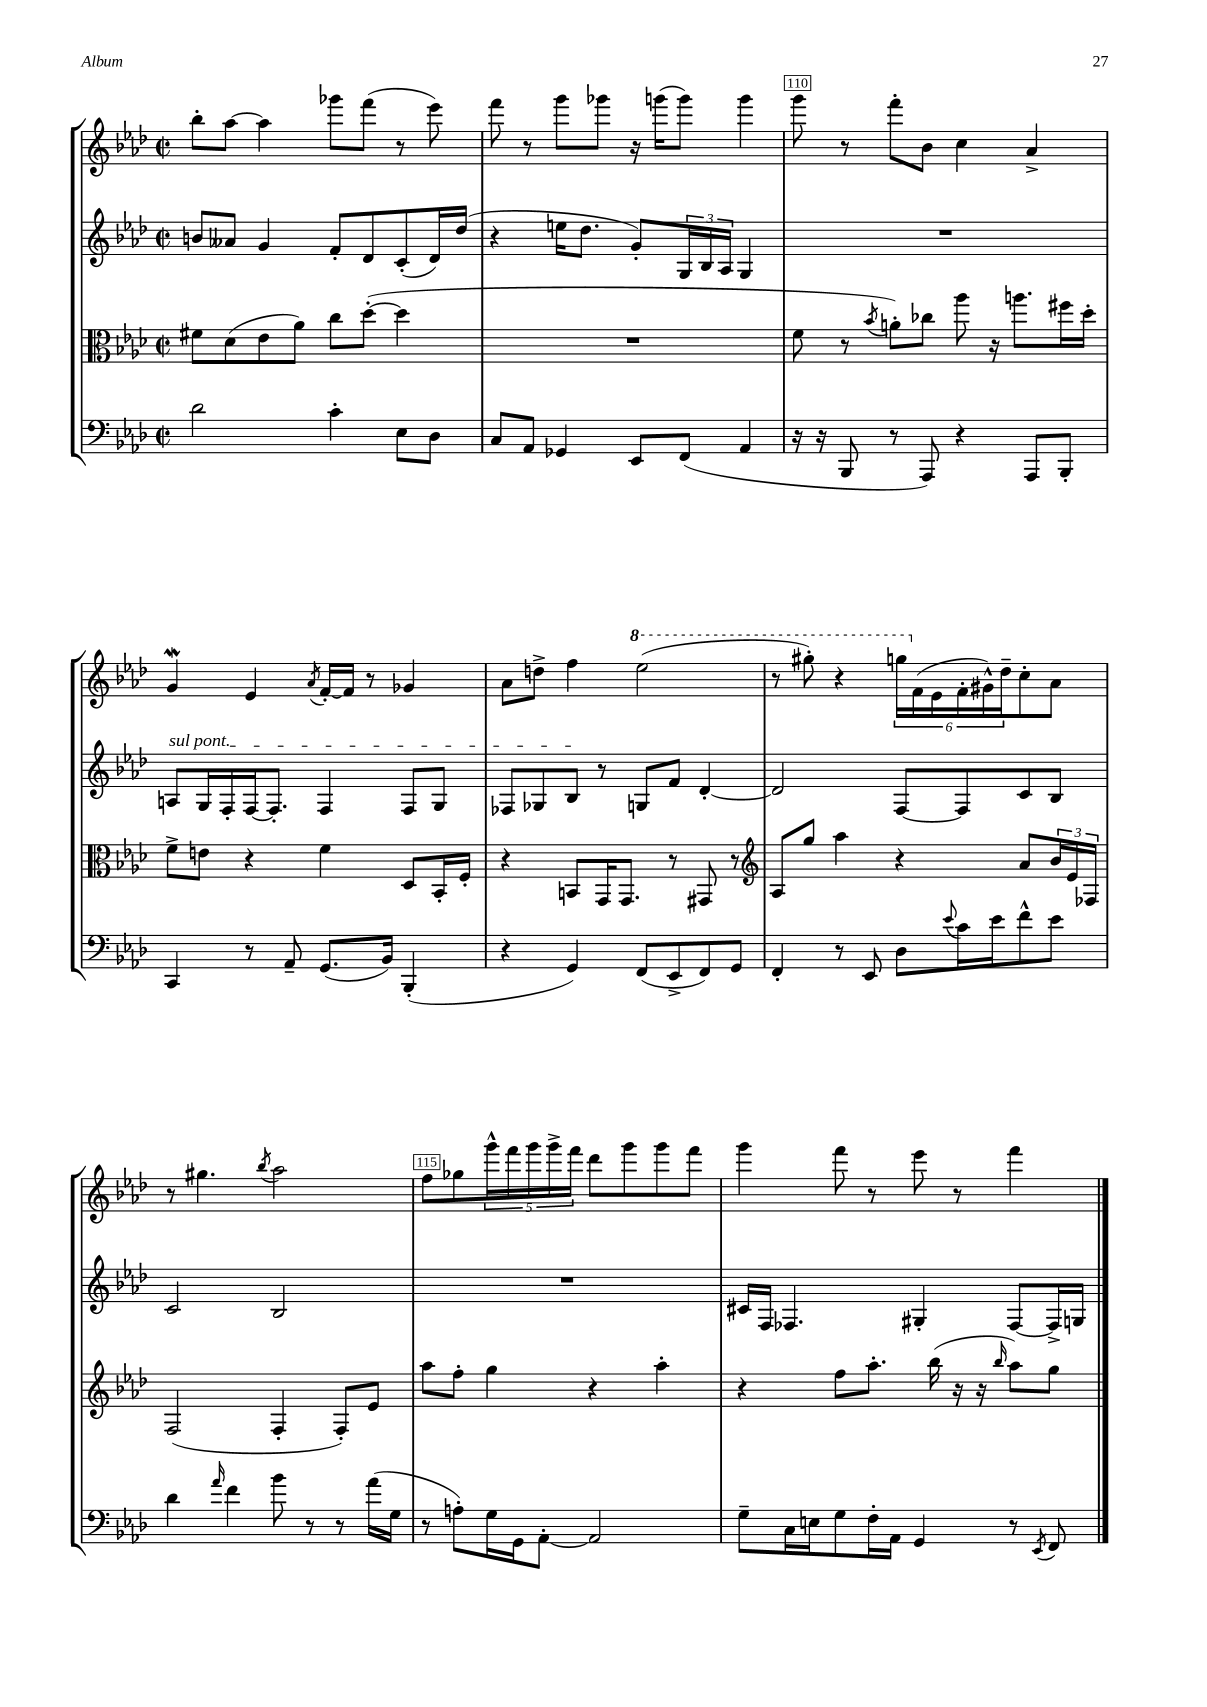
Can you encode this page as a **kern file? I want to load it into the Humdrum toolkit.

**kern	**kern	**kern	**kern
*part4	*part3	*part2	*part1
*staff4	*staff3	*staff2	*staff1
*clefF4	*clefC3	*clefG2	*clefG2
*k[b-e-a-d-]	*k[b-e-a-d-]	*k[b-e-a-d-]	*k[b-e-a-d-]
*M2/2	*M2/2	*M2/2	*M2/2
*met(c|)	*met(c|)	*met(c|)	*met(c|)
=108	=108	=108	=108
2d-\	8f#X\L	8bn/L	8bb-'\L
.	(8d-\	8a--X/J	[8aa-\J
.	8e-\	4g/	4aa-\]
.	8a-\J)	.	.
4c'\	8cc\L	8f'/L	8ggg-X\L
.	([8dd-'\J	8d-/	(8fff\J
8E-\L	4dd-\]	(8c'/	8r
8D-\J	.	16d-/L)	8eee-\)
.	.	(16dd-/JJ	.
=109	=109	=109	=109
8C/L	1r	4r	8fff\
8AA-/J	.	.	8r
4GG-X/	.	16een\KL	8ggg\L
.	.	8.dd-\J	.
.	.	.	8ggg-X\J
8EE-/L	.	8g'/L)	16r
.	.	.	(16gggn\KL
(8FF/J	.	24G/L	8ggg\J)
.	.	24B-/	.
.	.	24A-/JJ	.
4AA-/	.	4G/	4ggg\
=110	=110	=110	=110
16r	8f\	1r	8ggg\
16r	.	.	.
8BBB-/	8r	.	8r
.	8qb-/	.	.
8r	8an'\L)	.	8fff'\L
8AAA-/)	8cc-X\J	.	8b-\J
4r	8aa-\	.	4cc\
.	16r	.	.
.	8.aan\L	.	.
8AAA-/L	.	.	4a-^/
8BBB-'/J	16ff#X\L	.	.
.	16dd-'\JJ	.	.
!!LO:LB:g=z
=111	=111	=111	=111
!	!	!LO:TX:a:i:t=sul pont.	!
4CC/	8f^\L	8An/L	4gW/
.	8en\J	16G/L	.
.	.	16F'/	.
8r	4r	[16F/J	4e-/
.	.	8.F'/J]	.
8AA-~/	.	.	.
.	.	.	8qa-/
(8.GG/L	4f\	4F/	[16f'/LL
.	.	.	16f/JJ]
.	.	.	8r
16BB-/Jk)	.	.	.
(4BBB-'/	8D-/L	8F/L	4g-X/
.	16BB-'/L	8G/J	.
.	16F'/JJ	.	.
=112	=112	=112	=112
4r	4r	8F-X/L	8a-\L
.	.	8G-X/	8ddn^\J
4GG/)	8BBn/L	8B-/J	4ff\
.	16GG/K	8r	.
.	8.GG/J	.	.
*	*	*	*8va
(8FF/L	.	8Gn/L	(2eee-\
8EE-^/	8r	8f/J	.
8FF/)	8GG#X/	[4d-'/	.
8GG/J	8r	.	.
=113	=113	=113	=113
*	*clefG2	*	*
4FF'/	8A-/L	2d-/]	8r
.	8gg/J	.	8ggg#X'\)
8r	4aa-\	.	4r
8EE-/	.	.	.
8D-\L	4r	[8F/L	24gggn\LL
*	*	*	*X8va
.	.	.	(24f\
.	.	.	24e-\
8qqe-/	.	.	.
16c\L	.	8F/]	24f'\
.	.	.	24g#X^^\)
16e-\J	.	.	.
.	.	.	24dd-~\J
8f^^\	8a-/L	8c/	8cc'\
8e-\J	24b-/L	8B-/J	8a-\J
.	24e-/	.	.
.	24F-X/JJ	.	.
!!LO:LB:g=z
=114	=114	=114	=114
4d-\	(2F/	2c/	8r
.	.	.	4.gg#X\
16qqa-/	.	.	.
4f\	.	.	.
.	.	.	8qbb-/
8b-\	4F'/	2B-/	2aa-\
8r	.	.	.
8r	8F'/L)	.	.
(16a-\LL	8e-/J	.	.
16G\JJ	.	.	.
=115	=115	=115	=115
8r	8aa-\L	1r	8ff\L
8An'\L)	8ff'\J	.	8gg-X\
16G\L	4gg\	.	20ggg^^\L
.	.	.	20fff\
16GG\J	.	.	.
.	.	.	20ggg\
[8AA-'\J	.	.	.
.	.	.	20ggg^\
.	.	.	20fff\JJ
2AA-/]	4r	.	8ddd-\L
.	.	.	8ggg\
.	4aa-'\	.	8ggg\
.	.	.	8fff\J
=116	=116	=116	=116
8G~\L	4r	16c#X/LL	4ggg\
.	.	16F/JJ	.
16C\L	.	4.F-X/	.
16En\J	.	.	.
8G\	8ff\L	.	8fff\
16F'\L	8.aa-'\J	.	8r
16AA-\JJ	.	.	.
4GG/	.	4G#X'/	8eee-\
.	(16bb-\	.	.
.	16r	.	8r
.	16r	.	.
.	16qqbb-/	.	.
8r	8aa-\L)	[8F-/L	4fff\
8qEE-/	.	.	.
8FF/	8gg\J	16F-^/L]	.
.	.	16Gn/JJ	.
==	==	==	==
*-	*-	*-	*-
